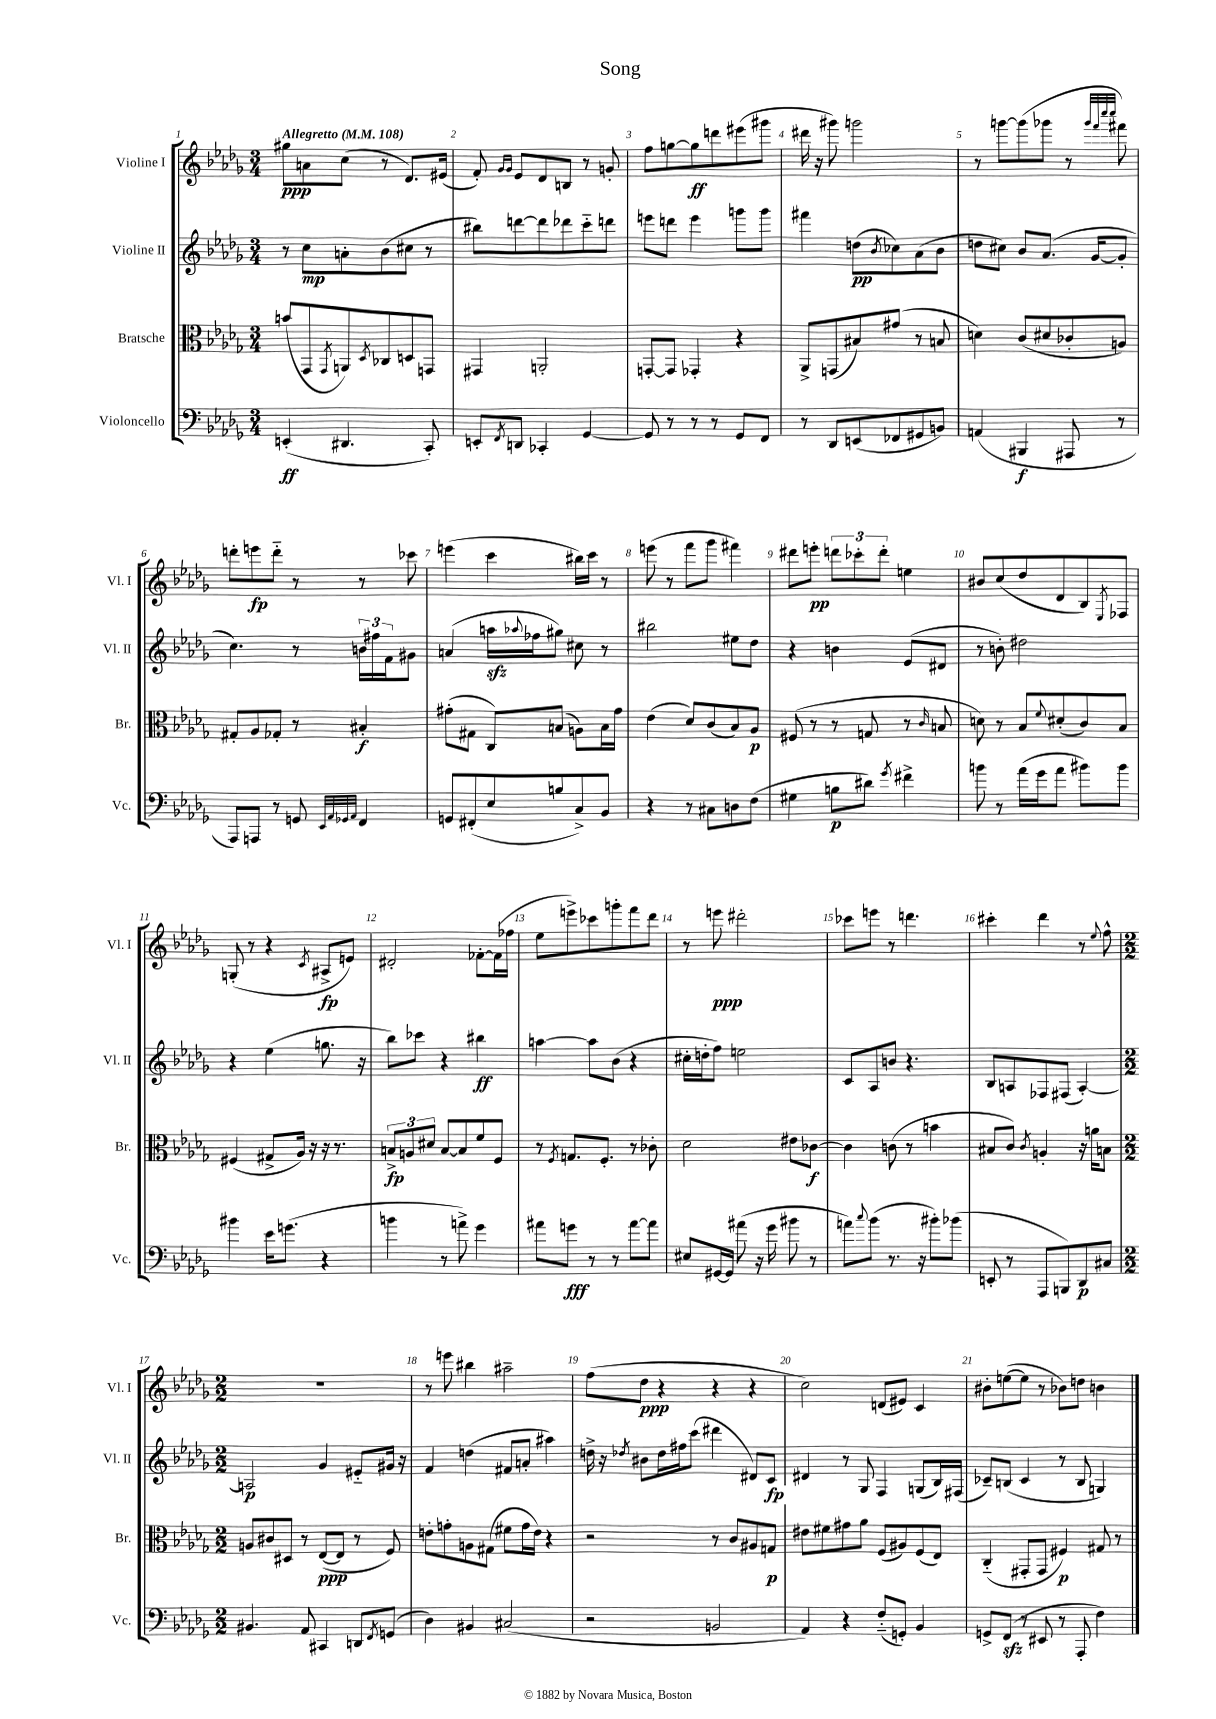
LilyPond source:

\header { title = "Song" }
<<
\new StaffGroup <<
\new Staff = "s0" \with { instrumentName = "Violine I" shortInstrumentName = "Vl. I" } {
    \clef treble \key des \major \numericTimeSignature \time 3/4 \tempo "Allegretto" 4 = 108
    gis''8\ppp a'8 c''8( r8 des'8.) eis'16( |
    f'8-.) \grace { ges'16 ges'16 } ees'8 des'8 b8 r8 g'8-. |
    f''8 g''8~ g''8\ff d'''8 eis'''8( gis'''8 |
    dis'''16 r16 gis'''8) g'''2 |
    r8 g'''8~ g'''8( ges'''8 r8 \grace { ges'''32 f'''32 c''''32 c''''32 } fis'''8) |
    d'''8-. e'''8\fp d'''8-_ r8 r8 ces'''8 |
    e'''4( c'''4 bis''16) c'''16 r8 |
    e'''8( r8 f'''8 ges'''8 fis'''4) |
    dis'''8 e'''8-.\pp \tuplet 3/2 { d'''8 ces'''8-. d'''8-. } e''4 |
    bis'8 c''8( des''8 des'8 bes8) \acciaccatura { ees8 } fes8 |
    g8-.( r8 r4 \acciaccatura { c'8 } ais8->\fp e'8) |
    dis'2-. fes'8~-. fes'16( fes''16 |
    ees''8 e'''8->) ces'''8 g'''8-. f'''8 des'''8 |
    r8 e'''8\ppp dis'''2-. |
    ces'''8 e'''8 r8 d'''4. |
    cis'''4-. des'''4 r8 \appoggiatura { ees''8 } f''8-^ |
    \numericTimeSignature \time 2/2 R1 |
    r8 e'''8 bis''4 ais''2-- |
    f''8( des''8\ppp r4 r4 r4 |
    c''2) d'8( eis'8) c'4 |
    bis'8-. e''8~( e''8 r8 bes'8) d''8 b'4 \bar "|." |
}
\new Staff = "s1" \with { instrumentName = "Violine II" shortInstrumentName = "Vl. II" } {
    \clef treble \key des \major \numericTimeSignature \time 3/4
    r8 c''8\mp a'8-. bes'8( cis''8 r8 |
    bis''8) d'''8~ d'''8 des'''8 c'''8-_ d'''8 |
    e'''8 d'''8 e'''4 g'''8 g'''8 |
    fis'''4 d''8\pp( \acciaccatura { bes'8 } ces''8) aes'8( bes'8 |
    d''8 cis''8) bes'8 aes'8.( ges'16~ ges'8-. |
    c''4.) r8 \tuplet 3/2 { b'16 fis''16 f'16 } gis'8 |
    a'4( a''16\sfz \appoggiatura { aes''8 } fes''16 gis''8) cis''8 r8 |
    bis''2 eis''8 des''8 |
    r4 b'4 ees'8( dis'8 |
    r8 b'8-.) dis''2 |
    r4 ees''4( g''8. r16 |
    bes''8) ces'''8 r4 bis''4\ff |
    a''4~ a''8 bes'8( r4 |
    cis''16-. d''16-. f''8) e''2 |
    c'8 aes8 b'8 r4. |
    bes8 a8 fes8 fis8( a4~-.) |
    \numericTimeSignature \time 2/2 a2\p ges'4 eis'8-_ gis'16 r16 |
    f'4 d''4( fis'8 a'8-. ais''4) |
    d''16-> r16 \acciaccatura { des''8 } bis'8 des''16 fis''16 c'''8( dis'''4 dis'8) c'8\fp |
    dis'4 r8 ges8 f4 g8( bes16) fis16( |
    ces'8--) b8( ces'4 r8 b8 g4) \bar "|." |
}
\new Staff = "s2" \with { instrumentName = "Bratsche" shortInstrumentName = "Br." } {
    \clef alto \key des \major \numericTimeSignature \time 3/4
    b'8( ges,8 \acciaccatura { ges,8 } a,8) \acciaccatura { des8 } ces8 d8 g,8 |
    gis,4 a,2-. |
    g,8~-. g,8 ges,4-. r4 |
    aes,8-> g,8( bis8) gis'8( r8 b8 |
    d'4) c'8( dis'8 ces'8-. a8) |
    gis8-. aes8 ges8-. r8 bis4-.\f |
    gis'8-.( gis8 c8) b8( a8) b16 gis'16 |
    ees'4( des'8) c'8( bes8) aes8\p |
    fis8( r8 r8 g8 r8 \grace { c'16 } b8 |
    d'8) r8 bes8 \appoggiatura { f'8 } dis'8-.( c'8) bes8 |
    fis4( gis8-> aes16) r16 r16 r8. |
    \tuplet 3/2 { b8->\fp a8 dis'8 } b8~ b8 f'8 f8 |
    r8 \acciaccatura { f8 } g8. f8.-. r8 ces'8-. |
    des'2 eis'8 ces'8~\f |
    ces'4 c'8( r8 b'4 |
    bis8 c'8) \acciaccatura { c'8 } a4-. r16 a'16 b8 |
    \numericTimeSignature \time 2/2 a8 cis'8 dis8 r8 ees8~\ppp( ees8 r8 f8) |
    e'8-. g'8-. a8 gis8( fis'8 g'16 e'16) r4 |
    r2 r8 c'8 ais8 g8\p |
    eis'8 fis'8 gis'8 aes'8 f8( ais8) f8( ees8) |
    c4-_( gis,8-. gis,8 fis4\p) gis8 r8 \bar "|." |
}
\new Staff = "s3" \with { instrumentName = "Violoncello" shortInstrumentName = "Vc." } {
    \clef bass \key des \major \numericTimeSignature \time 3/4
    e,4-.\ff( dis,4. c,8-.) |
    e,8-. \acciaccatura { f,8 } d,8 ces,4-. ges,4~ |
    ges,8 r8 r8 r8 ges,8 f,8 |
    r8 des,8 e,8( fes,8 gis,8 b,8) |
    a,4( bis,,4\f ais,,8 r8 |
    aes,,8) a,,8 r8 g,8 \grace { ees,32 aes,32 ges,32 aes,32 } f,4 |
    g,8 fis,8-.( ees8 b8 c8->) bes,8 |
    r4 r8 cis8 d8 f8( |
    gis4 b8\p dis'8) \acciaccatura { ges'8 } fis'4-> |
    b'8 r8 aes'16( ges'16 aes'8 bis'8) bis'8 |
    bis'4 ees'16 g'8.( r4 |
    b'4 r8 a'8->) ges'4 |
    ais'8 g'8\fff r8 r8 ais'8~ ais'8 |
    eis8 gis,16~ gis,16 ais'8( r16 ges'16 bis'8 r8 |
    a'8) \appoggiatura { c''8 } bes'8( r8. r16 bis'8-.) bes'8( |
    e,8-. r8 aes,,8 b,,8) des,8\p cis8 |
    \numericTimeSignature \time 2/2 bis,4. aes,8 cis,4 d,8 \acciaccatura { f,8 } g,8( |
    des4) bis,4 cis2( |
    r2 b,2 |
    aes,4) r4 f8-_( g,8-.) bes,4 |
    g,8-> f,8\sfz( r8 eis,8 r8 aes,,8-. f4) \bar "|." |
}
>>
>>
\layout { \context { \Score \override BarNumber.break-visibility = ##(#f #t #t) barNumberVisibility = #all-bar-numbers-visible } }
